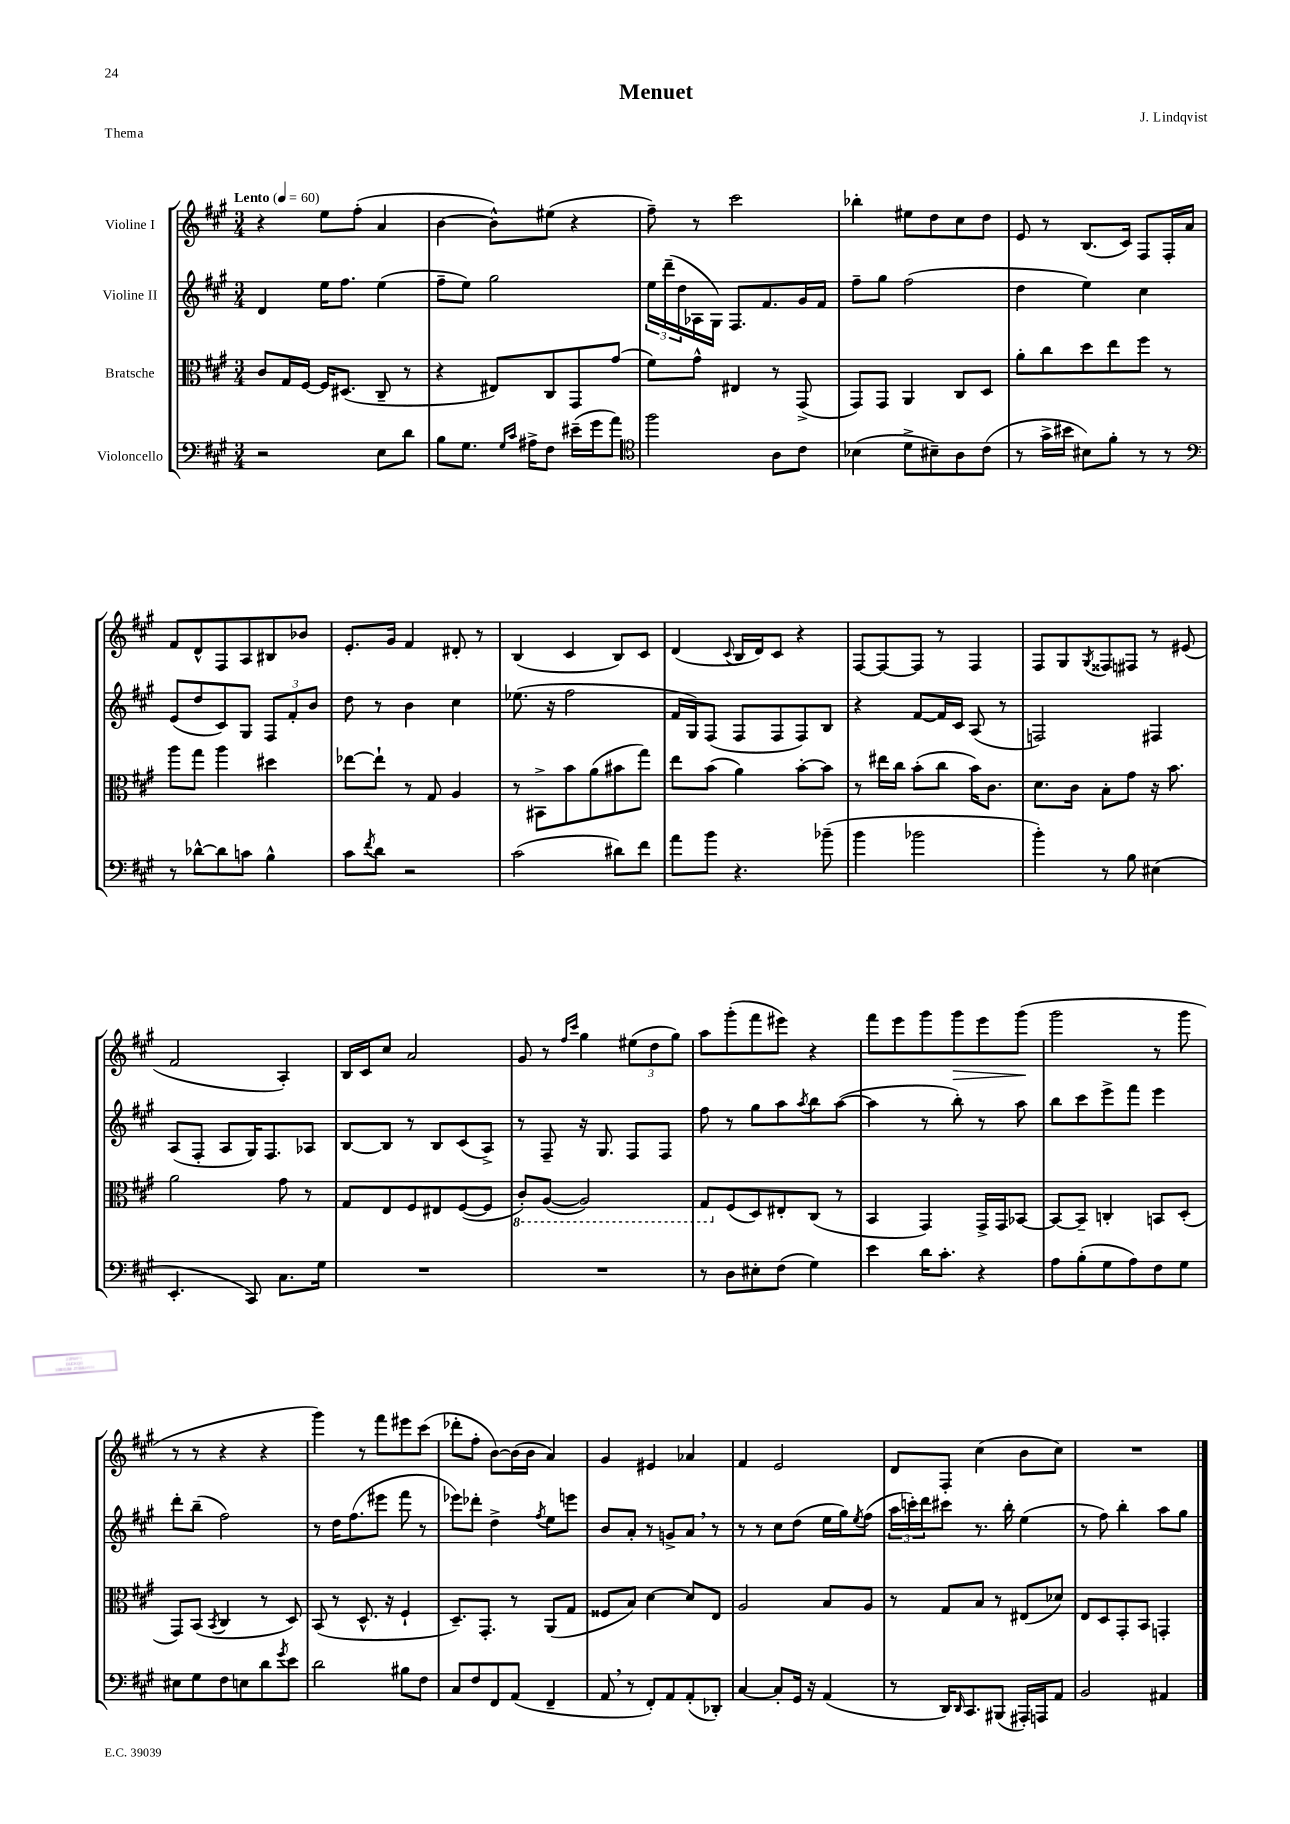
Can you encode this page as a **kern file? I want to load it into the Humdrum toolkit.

**kern	**kern	**kern	**kern
*staff4	*staff3	*staff2	*staff1
*clefF4	*clefC3	*clefG2	*clefG2
*k[f#c#g#]	*k[f#c#g#]	*k[f#c#g#]	*k[f#c#g#]
*M3/4	*M3/4	*M3/4	*M3/4
*MM60	*MM60	*MM60	*MM60
2r	8c#	4d	4r
.	16G#	.	.
.	[16F#	.	.
.	16F#]	16ee	8ee
.	(8.D#	8.ff#	.
.	.	.	(8ff#'
8E	8C#~	(4ee	4a
8d	8r	.	.
=	=	=	=
8B	4r	8ff#~	[4b
8.G#	.	8ee)	.
.	8E#)	2gg#	8b^^])
16qqG#	.	.	.
16qqc#	.	.	.
16A#^	.	.	.
8F#	8C#	.	(8ee#
(16e#~	8GG#	.	4r
16g#	.	.	.
8a)	(8g#	.	.
=	=	=	=
*clefC4	*	*	*
2ff#	8f#)	24ee	8ff#~)
.	.	(24ddd~	.
.	.	24dd	.
.	8g#^^	16A-	8r
.	.	16G#)	.
.	4E#	8.F#	2ccc#
.	.	8.f#	.
8A	8r	.	.
8c#	(8GG#^	16g#	.
.	.	16f#	.
=	=	=	=
(4B-	8GG#)	8ff#~	4bb-'
.	8GG#	8gg#	.
8d^	4AA	(2ff#	8ee#
8B#~)	.	.	8dd
8A	8C#	.	8cc#
(8c#	8D	.	8dd
=	=	=	=
8r	8a'	4dd	8e
16g#^	8cc#	.	8r
16b#	.	.	.
8B#)	8dd	4ee)	(8.B
8f#'	8ee	.	.
.	.	.	16c#)
8r	8ff#	4cc#	8F#
8r	8r	.	16F#'
.	.	.	16a
=	=	=	=
*clefF4	*	*	*
8r	8aa	(8e	8f#
[8d-^^	8gg#	8dd	8d^^
8d-]	4aa	8c#)	8F#
8c	.	8G#	8A
4B^^	4dd#	12F#	8B#
.	.	12f#'	.
.	.	.	8b-
.	.	12b	.
=	=	=	=
8c#	[8ee-	8dd	8.e'
8qf#	.	.	.
8d	8ee-`]	8r	.
.	.	.	16g#
2r	8r	4b	4f#
.	8G#	.	.
.	4A	4cc#	8d#'
.	.	.	8r
=	=	=	=
(2c#	8r	(8.ee-	(4B
.	8BB#^	.	.
.	.	16r	.
.	8b	2ff#	4c#
.	(8a	.	.
8d#)	8b#	.	8B)
8f#	8gg#)	.	8c#
=	=	=	=
8a	8ee	16f#	(4d
.	.	16G#)	.
8b	(8b	(8F#	.
.	.	.	8qqc#
4.r	4a)	8F#	16B
.	.	.	16d)
.	.	8F#	8c#
.	[8b'	8F#)	4r
(8b-~	8b]	8B	.
=	=	=	=
4b	8r	4r	[8F#
.	16ee#	.	8F#_
.	16cc#	.	.
2b-	(8b'	[8f#	8F#]
.	8cc#	16f#]	8r
.	.	16c#	.
.	16b)	(8A	4F#
.	8.c#	.	.
.	.	8r	.
=	=	=	=
4b')	8.d	2F)	8F#
.	.	.	8G#
.	16c#	.	.
.	.	.	8qG#
8r	8B'	.	8F##
8B	8g#	.	8F#
(4E#	16r	4F#	8r
.	8.b	.	.
.	.	.	(8e#
=	=	=	=
4.EE'	2a	(8A	2f#
.	.	8F#'	.
.	.	8A	.
8CC#)	.	16G#)	.
.	.	8.F#	.
8.C#	8g#	.	4A')
.	8r	8A-	.
16G#	.	.	.
=	=	=	=
2.r	8G#	[8B	16B
.	.	.	16c#
.	8E	8B]	8cc#
.	8F#	8r	2a
.	8E#	8B	.
.	([8F#	(8c#	.
.	8F#]	8A^)	.
=	=	=	=
2.r	8C#')	8r	8g#
.	([8AA	8F#~	8r
.	.	.	16qqff#
.	.	.	16qqccc#
.	2AA])	16r	4gg#
.	.	8.G#	.
.	.	8F#	(12ee#
.	.	.	12dd
.	.	8F#	.
.	.	.	12gg#)
=	=	=	=
8r	8GG#	8ff#	8aa
8D	(8F#	8r	(8ggg#'
8E#'	8D)	8gg#	8fff#
(8F#	8E#'	8aa	8eee#)
.	.	8qaa	.
4G#)	(8C#	8bb	4r
.	8r	([8aa	.
=	=	=	=
4e	4BB	4aa]	8fff#
.	.	.	8eee
16d	4GG#)	8r	8ggg#
8.c#'	.	.	.
.	.	8bb')	8ggg#
4r	16GG#^	8r	8eee
.	16GG#	.	.
.	[8BB-	8aa	(8ggg#
=	=	=	=
8A	8BB-_	8bb	2ggg#
(8B'	8BB-~]	8ccc#	.
8G#	4C'	8eee^	.
8A)	.	8fff#	.
8F#	8BB	4eee	8r
8G#	(8D'	.	8ggg#
=	=	=	=
8E#	8GG#)	8ddd'	8r
8G#	(8BB	(8bb~	8r
.	8qBB	.	.
8F#	4C#	2ff#)	4r
8E	.	.	.
8d	8r	.	4r
8qg#	.	.	.
8e	8D)	.	.
=	=	=	=
2d	(8BB	8r	4ggg#)
.	8r	16dd	.
.	.	(8.ff#	.
.	8.D^^	.	8r
.	.	8eee#	8fff#
.	16r	.	.
8B#	4F#`	8fff#	8eee#
8F#	.	8r	(8ccc#
=	=	=	=
8C#	8.D~)	8eee-)	8ddd-'
8F#	.	8ddd-'	8ff#'
.	8.GG#'	.	.
8FF#	.	4dd^	[8b)
(8AA	8r	.	(16b]
.	.	.	16b
.	.	8qff#	.
4FF#~	(8AA	8ee	4a)
.	8G#	8eee	.
=	=	=	=
8AA	8F##	8b	4g#
8r	8B)	8a'	.
8FF#')	[4d	8r	4e#
8AA	.	8g^	.
(8AA'	8d]	8a	4a-
8DD-')	8E	8r	.
=	=	=	=
[4C#	2A	8r	4f#
.	.	8r	.
8C#']	.	8cc#	2e
16GG#	.	(8dd	.
16r	.	.	.
(4AA	8B	16ee	.
.	.	16gg#)	.
.	.	8qee	.
.	8A	(8ff#	.
=	=	=	=
8r	8r	24aa	8d
.	.	24ccc')	.
.	.	24ddd	.
16DD)	8G#	8ccc#	8F#'
16qqDD	.	.	.
8.CC#	.	.	.
.	8B	8.r	(4cc#
(8BBB#	8r	.	.
.	.	16bb'	.
16AAA#')	(8E#	(4ee	8b
16AAA	.	.	.
8AA	8d-)	.	8cc#)
=	=	=	=
2BB	8E	8r	2.r
.	8D	8ff#)	.
.	8GG#'	4bb'	.
.	8BB	.	.
4AA#	4GG'	8aa	.
.	.	8gg#	.
==	==	==	==
*-	*-	*-	*-
